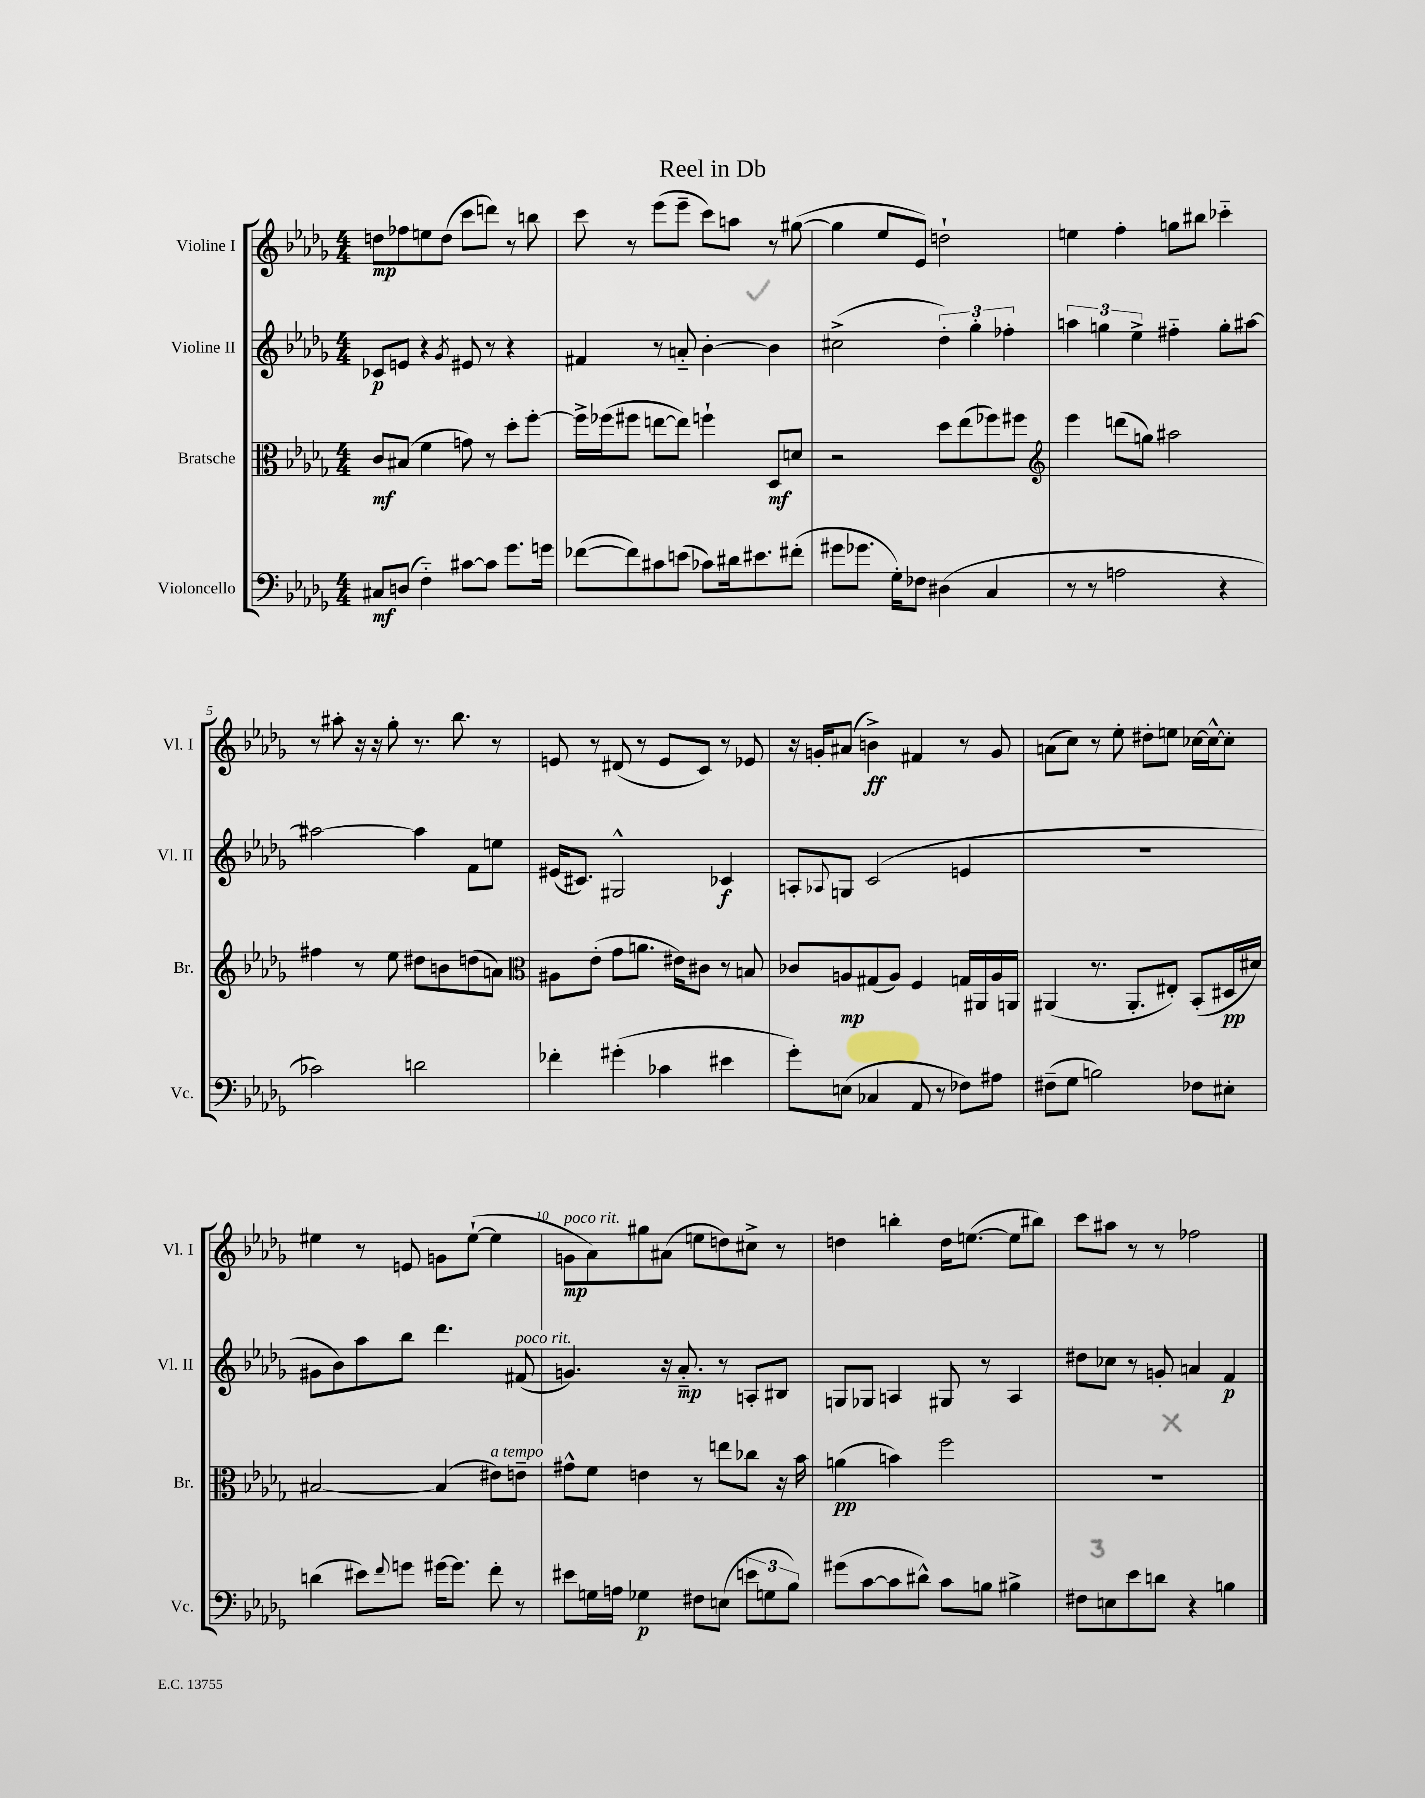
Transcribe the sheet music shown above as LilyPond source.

\header { title = "Reel in Db" }
<<
\new StaffGroup <<
\new Staff = "s0" \with { instrumentName = "Violine I" shortInstrumentName = "Vl. I" } {
    \clef treble \key des \major \numericTimeSignature \time 4/4
    d''8\mp fes''8 e''8 d''8( c'''8 d'''8) r8 b''8 |
    c'''8 r8 ees'''8( ees'''8-- c'''8) a''8 r8 gis''8~( |
    gis''4 ees''8 ees'8) d''2-! |
    e''4 f''4-. g''8 bis''8 ces'''4-_ |
    r8 ais''8-. r16 r16 ges''8-. r8. bes''8. r8 |
    e'8 r8 dis'8( r8 e'8 c'8) r8 ees'8 |
    r16 g'16-. ais'8( b'4->\ff) fis'4 r8 g'8 |
    a'8( c''8) r8 ees''8-. dis''8-. e''8 ces''16~ ces''16~-^ ces''8-. |
    eis''4 r8 e'8 g'8 eis''8~-!( eis''4 |
    g'8\mp^\markup { \italic "poco rit." } aes'8) gis''8 ais'8( e''8 d''8) cis''8-> r8 |
    d''4 b''4-. d''16 e''8.~( e''8 bis''8) |
    c'''8 ais''8 r8 r8 fes''2 \bar "|." |
}
\new Staff = "s1" \with { instrumentName = "Violine II" shortInstrumentName = "Vl. II" } {
    \clef treble \key des \major \numericTimeSignature \time 4/4
    ces'8\p e'8 r4 \acciaccatura { ges'8 } eis'8 r8 r4 |
    fis'4 r8 a'8-_ bes'4~-. bes'4 |
    cis''2->( \tuplet 3/2 { des''4-.) ges''4-. fes''4-. } |
    \tuplet 3/2 { a''4 g''4 ees''4-> } fis''4-_ g''8-. ais''8~ |
    ais''2~ ais''4 f'8 e''8 |
    eis'16( cis'8.) gis2-^ ces'4\f |
    a8-. \appoggiatura { aes8 } g8 c'2( e'4 |
    R1 |
    gis'8 bes'8) aes''8 bes''8 des'''4. fis'8^\markup { \italic "poco rit." }( |
    g'4.) r16 aes'8.-_\mp r8 a8-. bis8 |
    g8 ges8 a4 gis8 r8 a4 |
    dis''8 ces''8 r8 g'8-. a'4 f'4\p \bar "|." |
}
\new Staff = "s2" \with { instrumentName = "Bratsche" shortInstrumentName = "Br." } {
    \clef alto \key des \major \numericTimeSignature \time 4/4
    c'8\mf bis8( f'4 g'8) r8 des''8-. f''8~-. |
    f''16-> fes''16( fis''8 e''8~ e''8) f''4-! des8\mf d'8 |
    r2 des''8 ees''8( fes''8) fis''8 |
    \clef treble ees'''4 d'''8( g''8) ais''2 |
    fis''4 r8 ees''8 dis''8 b'8 d''8( a'8) |
    \clef alto ais8 ees'8-.( ges'8 a'8. eis'16) cis'8 r8 b8 |
    ces'8 a8\mp gis8( a8) f4 g16 ais,16 a16 a,16 |
    ais,4( r8. ais,8.-. eis8-.) bes,8-.( dis16\pp dis'16) |
    bis2~ bis4( eis'8^\markup { \italic "a tempo" }) e'8-- |
    gis'8-^ f'8 e'4 r8 e''8 ces''8 r16 bes'16 |
    a'4\pp( b'4) f''2 |
    r1 \bar "|." |
}
\new Staff = "s3" \with { instrumentName = "Violoncello" shortInstrumentName = "Vc." } {
    \clef bass \key des \major \numericTimeSignature \time 4/4
    cis8\mf d8( f4-_) cis'8~ cis'8 ges'8. g'16 |
    fes'8~( fes'8) cis'8 e'8( ces'8) dis'16 eis'8. fis'8-.( |
    gis'8 ges'8. ges16-.) fes8 dis4( c4 |
    r8 r8 a2 r4 |
    ces'2) d'2 |
    fes'4-. gis'4-.( ces'4 eis'4 |
    ges'8-.) e8( ces4 aes,8 r8 fes8) ais8 |
    fis8--( ges8 b2) fes8 eis8-. |
    d'4( eis'8) \appoggiatura { f'8 } g'8 gis'16~ gis'8. f'8-. r8 |
    eis'8 g16 a16 ges4\p fis8 e8( \tuplet 3/2 { e'8 g8 bes8) } |
    gis'8( c'8~ c'8 dis'8-^) c'8 b8 bis4-> |
    fis8 e8 ees'8 d'8 r4 b4 \bar "|." |
}
>>
>>
\layout { \context { \Score \override BarNumber.break-visibility = ##(#f #t #t) barNumberVisibility = #(every-nth-bar-number-visible 5) } }
